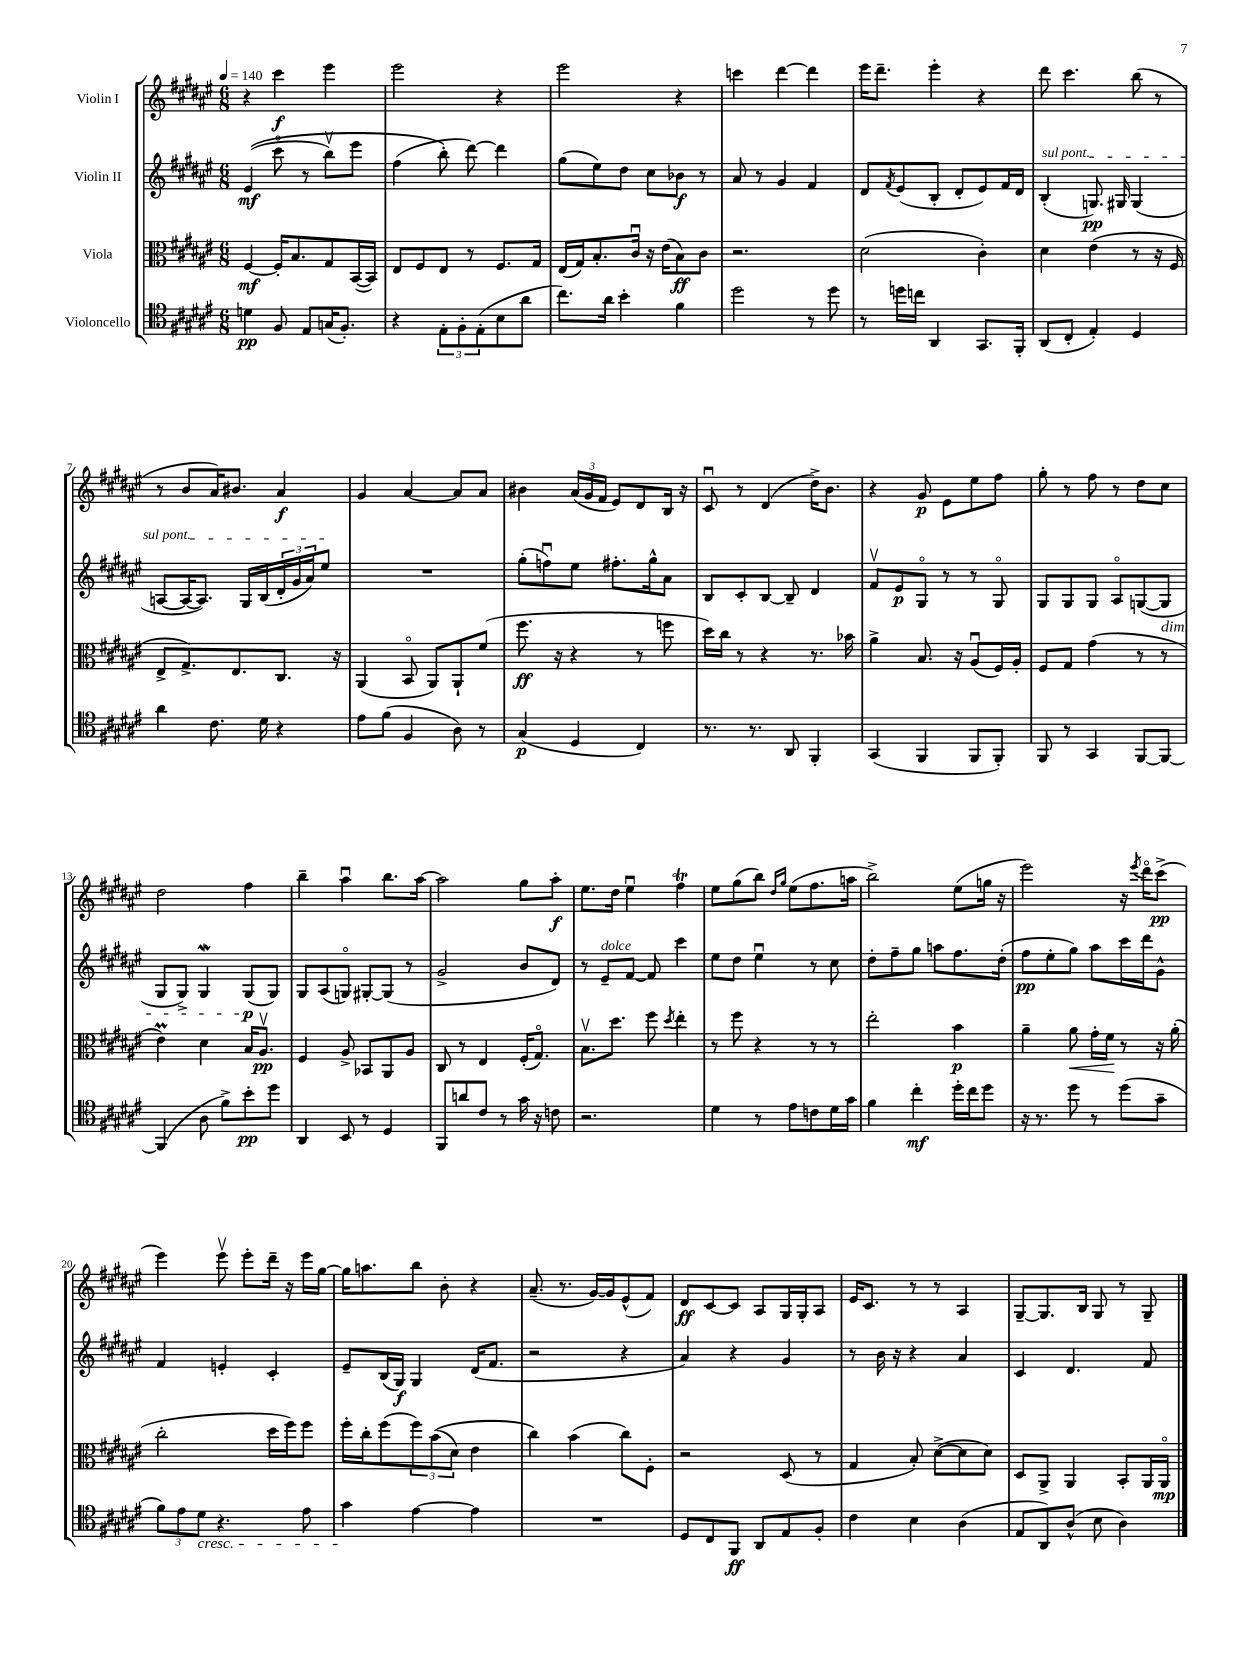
<<
\new StaffGroup <<
\new Staff = "s0" \with { instrumentName = "Violin I" } {
    \clef treble \key fis \major \numericTimeSignature \time 6/8 \tempo 4 = 140
    r4 cis'''4\f eis'''4 |
    eis'''2 r4 |
    eis'''2 r4 |
    c'''4 dis'''4~ dis'''4 |
    eis'''16 dis'''8.-- eis'''4-. r4 |
    dis'''8 cis'''4. b''8( r8 |
    r8 b'8 ais'16) bis'8. ais'4\f |
    gis'4 ais'4~ ais'8 ais'8 |
    bis'4 \tuplet 3/2 { ais'16( gis'16 fis'16 } eis'8) dis'8 b16 r16 |
    cis'8\downbow r8 dis'4( dis''16->) b'8. |
    r4 gis'8\p eis'8 eis''8 fis''8 |
    gis''8-. r8 fis''8 r8 dis''8 cis''8 |
    dis''2 fis''4 |
    b''4-- ais''4\downbow b''8. ais''16~ |
    ais''2 gis''8 ais''8-.\f |
    eis''8. dis''16 eis''4\downbow fis''4\trill |
    eis''8 gis''8( b''8) \grace { dis''16 gis''16 } eis''8( fis''8. a''16 |
    b''2->) eis''8( g''16 r16 |
    eis'''2) r16 \acciaccatura { eis'''8 } dis'''16\flageolet cis'''8->\pp( |
    eis'''4) eis'''8\upbow eis'''8-. dis'''16-- r16 eis'''16 gis''16~ |
    gis''16 a''8. b''8 b'8-. r4 |
    ais'8.--( r8. gis'16~) gis'16 eis'8-^( fis'8) |
    dis'8\ff cis'8~ cis'8 ais8 gis16 gis16-. ais8 |
    eis'16 cis'8. r8 r8 ais4 |
    gis8~-- gis8. b16 gis8 r8 gis8-- \bar "|." |
}
\new Staff = "s1" \with { instrumentName = "Violin II" } {
    \clef treble \key fis \major \numericTimeSignature \time 6/8
    eis'4\mf(\( cis'''8\flageolet r8 b''8\upbow) eis'''8 |
    fis''4( b''8-.\) dis'''8~) dis'''4 |
    gis''8( eis''8) dis''8 cis''8 bes'8\f r8 |
    ais'8 r8 gis'4 fis'4 |
    dis'8 \acciaccatura { fis'8 } eis'8( b8-. dis'8-. eis'8) fis'16 dis'16 |
    \once \override TextSpanner.bound-details.left.text = \markup { \italic "sul pont." } b4-.\startTextSpan( g8.\pp) gis16 gis4( |
    a8~ a16~ a8.) gis16 b16( \tuplet 3/2 { dis'16-. gis'16 ais'16) } eis''8\stopTextSpan |
    R2. |
    gis''8-.( f''8\downbow) eis''8 fis''8.-. gis''16-^ ais'8 |
    b8 cis'8-. b8~ b8-- dis'4 |
    fis'8\upbow eis'8\p gis8\flageolet r8 r8 gis8\flageolet |
    gis8 gis8 gis8 ais8\flageolet g8~( g8\dim |
    gis8 gis8->) gis4\mordent gis8\p\!( gis8) |
    gis8 ais8( g8\flageolet) gis8~-. gis8( r8 |
    gis'2-> b'8 dis'8) |
    r8 eis'8--^\markup { \italic "dolce" } fis'8~ fis'8 cis'''4 |
    eis''8 dis''8 eis''4\downbow r8 cis''8 |
    dis''8-. fis''8-- gis''8 a''8 fis''8. dis''16-.( |
    fis''8\pp eis''8-. gis''8) ais''8 cis'''16 dis'''16 gis'8-^ |
    fis'4 e'4-. cis'4-. |
    eis'8-- b16( gis16\f) gis4 dis'16( fis'8. |
    r2 r4 |
    ais'4) r4 gis'4 |
    r8 b'16 r16 r4 ais'4 |
    cis'4 dis'4. fis'8 \bar "|." |
}
\new Staff = "s2" \with { instrumentName = "Viola" } {
    \clef alto \key fis \major \numericTimeSignature \time 6/8
    fis4~\mf fis16-. b8. gis8 b,16~( b,16) |
    eis8 fis8 eis8 r8 fis8. gis16 |
    eis16( gis16) b8.-. cis'16\downbow r16 eis'16( b8\ff) cis'8 |
    r2. |
    dis'2( cis'4-.) |
    dis'4 eis'4( r8 r16 fis16 |
    eis8-> gis8.->) eis8. cis8. r16 |
    ais,4( b,8\flageolet ais,8) ais,8-! fis'8( |
    fis''8.\ff r16 r4 r8 f''8 |
    dis''16) cis''16 r8 r4 r8. bes'16 |
    ais'4-> b8. r16 ais8\downbow( fis16) ais16-. |
    fis8 gis8 gis'4( r8 r8 |
    eis'4\prall) dis'4 b16 ais8.\upbow\pp |
    fis4 ais8-> bes,8 ais,8 ais8 |
    cis8 r8 eis4 fis16-.( gis8.\flageolet) |
    b8.\upbow dis''8. fis''8 \acciaccatura { dis''8 } eis''4-. |
    r8 fis''8 r4 r8 r8 |
    eis''2-. b'4\p |
    ais'4-- ais'8\< gis'16-. fis'16\! r8 r16 ais'16-.( |
    cis''2-. dis''16 fis''16) fis''8 |
    fis''16-. cis''16-. fis''8( \tuplet 3/2 { fis''8) b'8(\( dis'8) } eis'4 |
    cis''4\) b'4( cis''8) fis8-. |
    r2 dis8( r8 |
    gis4 b8-.) dis'8~->( dis'8 dis'8) |
    dis8 ais,8-> ais,4 b,8-. ais,16 ais,16\flageolet\mp \bar "|." |
}
\new Staff = "s3" \with { instrumentName = "Violoncello" } {
    \clef tenor \key fis \major \numericTimeSignature \time 6/8
    d'4\pp fis8 eis8 g16( fis8.-.) |
    r4 \tuplet 3/2 { eis8-. fis8-. eis8-.( } b8 ais'8 |
    cis''8.) ais'16 b'4-. fis'4 |
    dis''2 r8 dis''8 |
    r8 d''16 c''16 ais,4 gis,8. fis,16-. |
    ais,8( cis8-. eis4-.) dis4 |
    ais'4 cis'8. dis'16 r4 |
    eis'8 fis'8( fis4 ais8) r8 |
    gis4\p( dis4 cis4) |
    r8. r8. ais,8 fis,4-. |
    gis,4( fis,4 fis,8 fis,8-.) |
    fis,8 r8 gis,4 fis,8~ fis,8~ |
    fis,4( ais8 fis'8->) b'8-.\pp dis''8 |
    ais,4 b,8 r8 dis4 |
    fis,8 a'8 cis'8 r8 gis'16 r16 c'8 |
    r2. |
    dis'4 r8 eis'8 c'8 dis'16 gis'16 |
    fis'4 cis''4-.\mf dis''16-. cis''16 dis''8 |
    r16 r8. dis''8 r8 dis''8( gis'8-- |
    \tuplet 3/2 { fis'8) eis'8 dis'8\cresc } r4. eis'8 |
    gis'4\! eis'4~ eis'4 |
    R2. |
    dis8 cis8 fis,8\ff ais,8 eis8 fis8-. |
    cis'4 b4 ais4( |
    eis8 ais,8) ais8-^( b8 ais4) \bar "|." |
}
>>
>>
